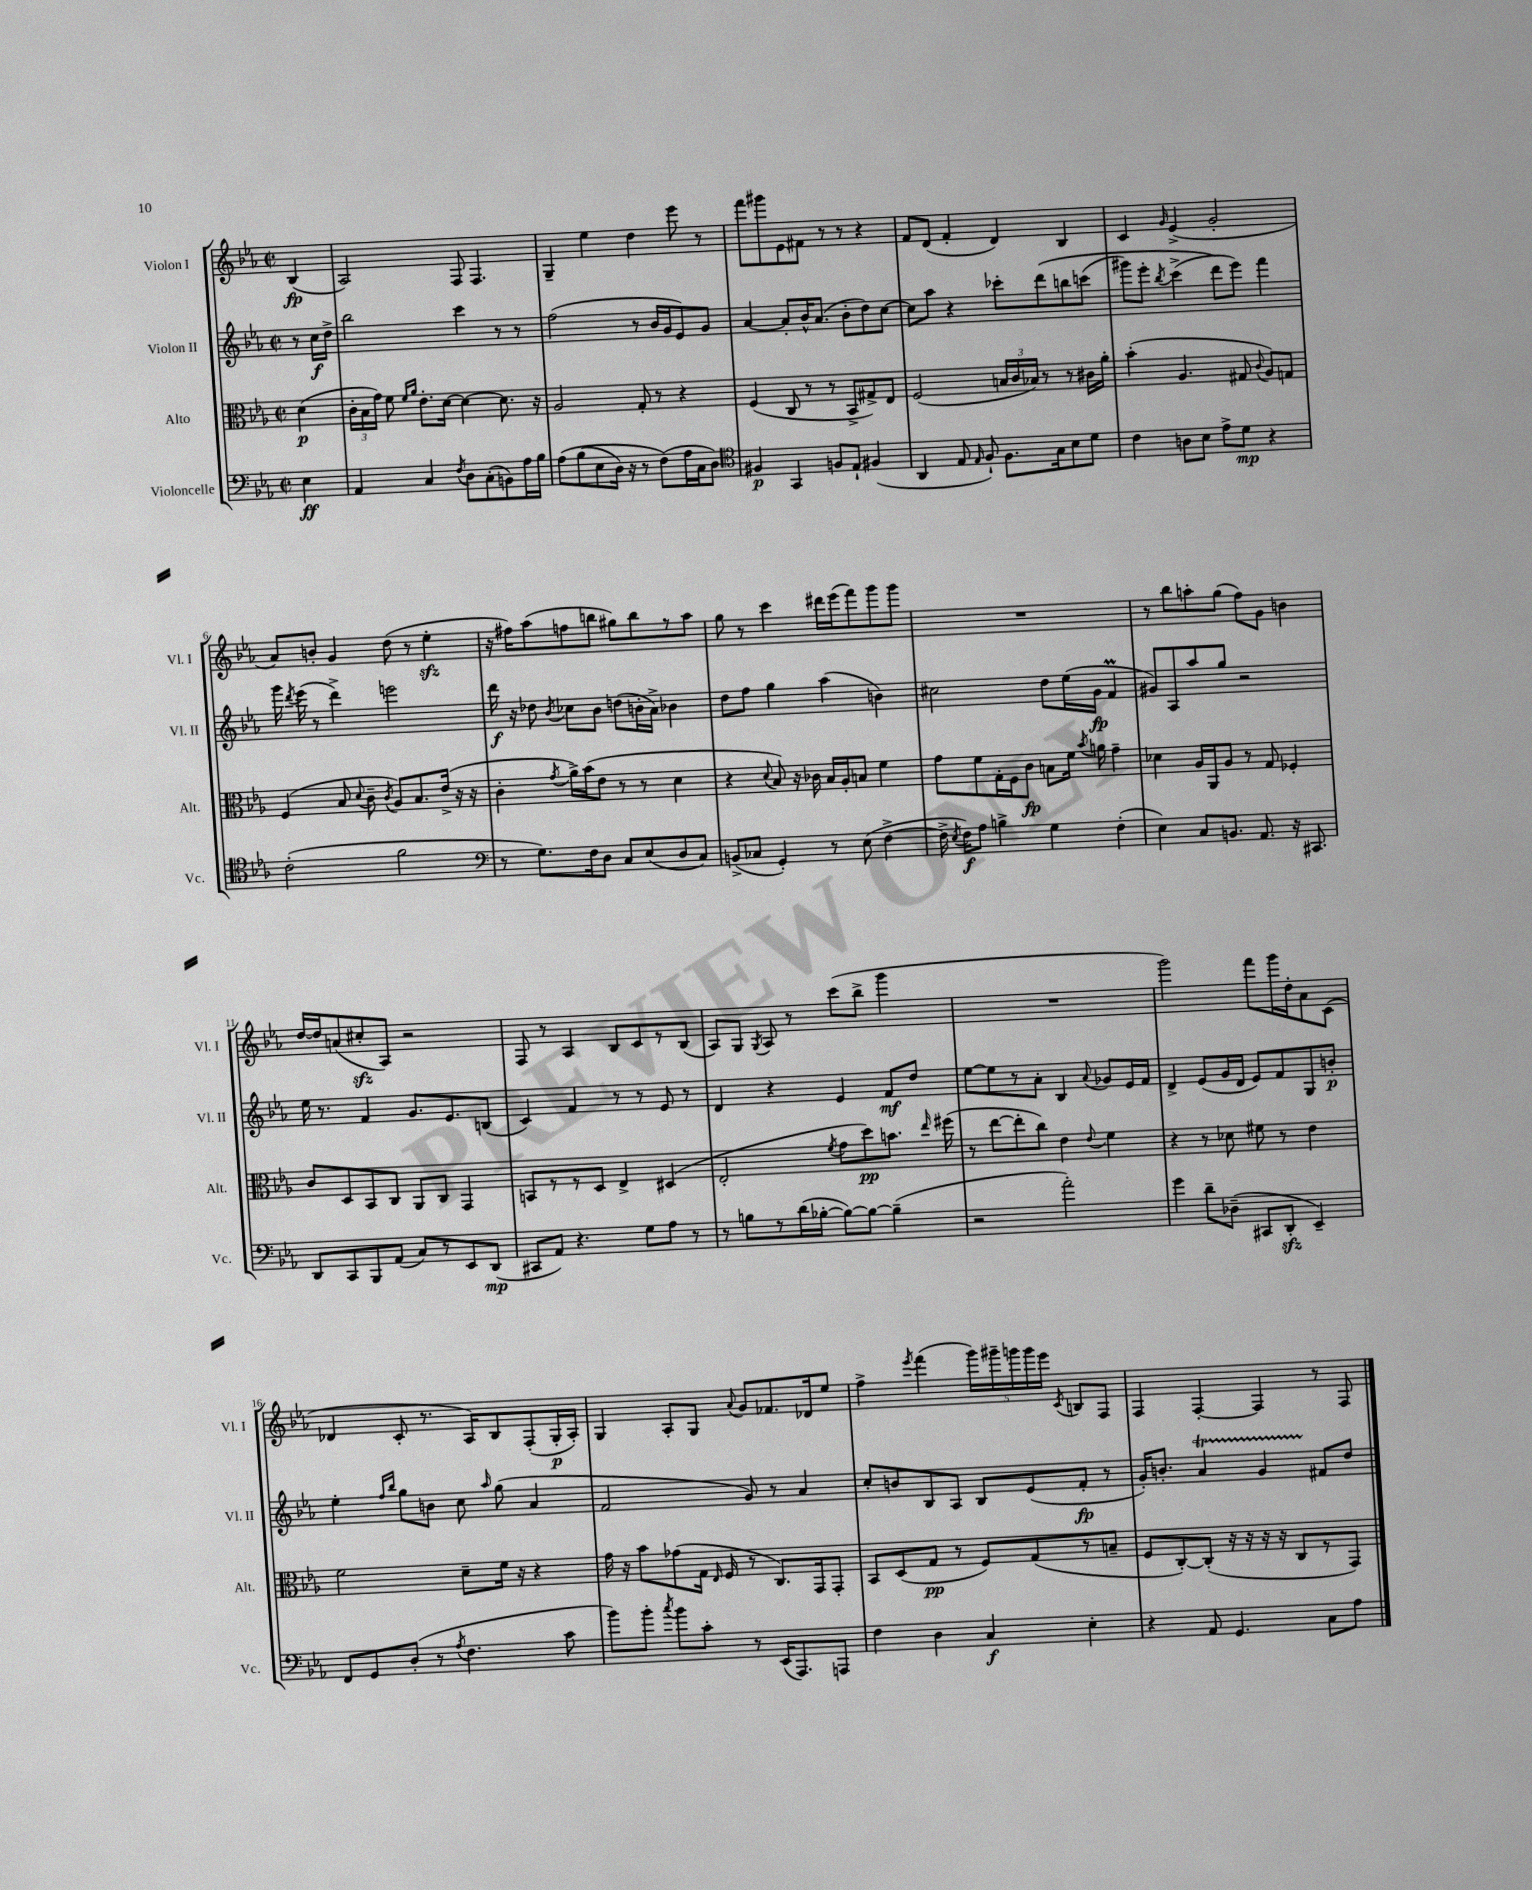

**kern	**kern	**kern	**kern
*staff4	*staff3	*staff2	*staff1
*clefF4	*clefC3	*clefG2	*clefG2
*k[b-e-a-]	*k[b-e-a-]	*k[b-e-a-]	*k[b-e-a-]
*M2/2	*M2/2	*M2/2	*M2/2
*met(c|)	*met(c|)	*met(c|)	*met(c|)
4E-	(4d	8r	(4B-
.	.	16cc	.
.	.	16dd^	.
=	=	=	=
4AA-	24c'	2bb-	2A-)
.	24B-	.	.
.	24g)	.	.
.	8f	.	.
.	16qqf	.	.
.	16qqa-	.	.
4C	8.e-'	.	.
.	[16d	.	.
8qF	.	.	.
8D	4d_	4ccc	8F
(8C'	.	.	4.F
8BB)	8.d]	8r	.
16A-	.	8r	.
16B-	16r	.	.
=	=	=	=
&(8A-	2A-	(2ff	4G~
(8B-	.	.	.
8E-	.	.	4ee-
16D)	.	.	.
16r	.	.	.
8r	8G'	8r	4dd
(8F&)	8r	16b-	.
.	.	16g	.
16A-	4r	8e-)	8eee-
16C	.	.	.
8D)	.	8g	8r
=	=	=	=
*clefC4	*	*	*
4F#	(4F	[4a-	8fff
.	.	.	8ggg#
4GG	8C	8a-']	8e-
.	8r	16b-^^	8f#
.	.	(8.a-	.
8F	8r	.	8r
8E-`	8BB-^	8b-'	8r
(4F#	8G#^)	8dd)	4r
.	8E-	[8cc	.
=	=	=	=
4AA-	(2F	8cc]	8f
.	.	8aa-	(8d
8E-	.	4r	4f'
16qqE-	.	.	.
8F`)	.	.	.
8.F	24B	8ccc-'	4d)
.	24c	.	.
.	24B-)	.	.
.	8r	&(8ddd	.
16G	.	.	.
8B-	8r	8bb	4B-
8d	16c#	(8ccc	.
.	16a-'	.	.
=	=	=	=
4c	(4b-'	8ggg#)	4c
.	.	8eee-'	.
.	.	8qbb-	16qqg
8A	4.A-	(4ccc^	(4e-^
8B-	.	.	.
8e-^	.	8ddd&)	2g'
8d	8G#	8eee-)	.
.	8qqc	.	.
4r	8A-)	4fff	.
.	8G	.	.
=	=	=	=
(2c'	(4F	16ggg	8a-)
.	.	8qddd	.
.	.	(16eee-	.
.	.	8r	8b'
.	8B-	4ddd^)	4g
.	8qqd	.	.
.	8c~	.	.
.	8qc	.	.
2f	8A-)	2eee	(8dd
.	8.B-	.	8r
.	.	.	4ee-'
.	(16e-^	.	.
.	16r	.	.
.	16r	.	.
=	=	=	=
*clefF4	*	*	*
8r	4c'	16ddd	16r
.	.	16r	16ff#)
8.G)	.	8dd-	(8aa-
.	8qg	8qb-	.
.	16a-^)	8cc-	8ff
16F	(16b-	.	.
8D	8e-	8b-	8bb
8C	8r	(8dd	8gg#)
(8E-	8r	16b'	8bb
.	.	16a-^)	.
8D	4d	4b-	8r
8C)	.	.	8aa-
=	=	=	=
(8BB^	4r	8dd	8gg
8C-	.	8ff	8r
.	8qqd	.	.
4GG')	8B-)	4gg	4ccc
.	16r	.	.
.	16c-	.	.
8r	16B-	(4aa-	16ddd#
.	16A-'	.	(16eee-
(8E-	8B	.	8fff)
[4F^	4f	4b)	8ggg
.	.	.	8ggg
=	=	=	=
16F^]	8g	2cc#	1r
8qE-	.	.	.
16F)	.	.	.
8A-	8f	.	.
4B^	16G'	.	.
.	16F	.	.
.	8c	.	.
4G	8B	8dd	.
.	16f	(16ee-	.
.	8qb-	.	.
.	16a	16g	.
(4F'	4g~	4f	.
=	=	=	=
4E-)	4d-	8g#)	8r
.	.	8A-	8bb-
8C	16A-	8aa-	8aa'
.	16AA-	.	.
8.BB	8A-	8gg	(8gg
.	8r	2r	8ff)
8.AA-	.	.	.
.	8G	.	8g
16r	4F-'	.	4b
8.CC#	.	.	.
=	=	=	=
8DD	8c	16ee-	[16dd
.	.	8.r	16dd]
8CC	8D	.	(8a
8BBB-	8BB-	4f	8cc#'
(8AA-	8C	.	8A-)
8C)	8AA-	8.g	2r
8r	8C	.	.
.	.	8.e-	.
8EE-	4GG	.	.
(8DD	.	(8B	.
=	=	=	=
8CC#	8BB	4c)	8F
8AA-)	8r	.	8r
4.r	8r	4f	4A-
.	8D	.	.
.	4E-^	8r	8B-
8G	.	8r	8c
8A-	(4D#	8e-	8r
8r	.	8r	(8B-
=	=	=	=
8r	2E-'	4d	8A-)
8B	.	.	8G
.	.	.	8qG
8r	.	4r	8A-
(16d	.	.	8r
[16B-'	.	.	.
.	8qf	.	.
8B-_)	8g	4e-	(8ccc
8B-_	8dd)	.	8bb-^
(4B-~]	8.b	8f	4ggg
.	.	8dd	.
.	16qqee-	.	.
.	(16ff#	.	.
=	=	=	=
2r	8r	[8ee-	1r
.	[8ee-	8ee-]	.
.	8ee-']	8r	.
.	8cc)	8a-'	.
2a-')	4e-	4B-	.
.	8qqe-	8qqa-	.
.	4f	8g-	.
.	.	16e-	.
.	.	16f	.
=	=	=	=
4g	4r	4d^	2ggg)
8d~	8r	(8e-	.
(8D-~	8d-	16g	.
.	.	16d	.
8CC#	8f#	8e-)	8fff
8DD'	8r	8f	16ggg
.	.	.	16dd'
4EE-~)	4e-	8G	8a-
.	.	8b'	(8c
=	=	=	=
8FF	2f	4ee-'	4d-
8GG	.	.	.
.	.	16qqff	.
.	.	16qqbb-	.
(8D'	.	8gg	8c'
8r	.	8b	8.r
8qA-	.	.	.
4.F	8d~	8cc	.
.	.	.	16A-)
.	.	16qqaa-	.
.	16f	(8gg	8B-
.	16r	.	.
.	4r	4a-	(8F'
8c	.	.	16G'
.	.	.	16A-')
=	=	=	=
8b-)	16g	2f	4G
.	16r	.	.
8b-'	8b-	.	.
8qcc	.	.	.
8b-	(8g-	.	8A-'
8c'	16G	.	8G
.	16qqE-	.	.
.	16F	.	.
.	.	.	8qqa-
8r	8r	8g)	8g
(16EE-	8.C)	8r	8.f-
8.AAA-)	.	.	.
.	.	4a-	.
.	16GG	.	16d-
8AAA	8GG'	.	8ee-
=	=	=	=
4F	8BB-	8cc'	4ff^
.	(8D	8b	.
.	.	.	8qeee-
4D	8G	8B-	(4fff
.	8r	8A-	.
4C	8F)	8B-	20ggg)
.	.	.	20ggg#~
.	.	.	20ggg
.	(8G	(8e-	.
.	.	.	20ggg
.	.	.	20eee-
.	.	.	8qc
4E-'	8r	8f'	8B
.	8B~	8r	8F
=	=	=	=
4r	8F	16g')	4F
.	.	8.b'	.
.	[8C')	.	.
8AA-	(8C']	4a-	[4F'
4.GG	16r	.	.
.	16r	.	.
.	16r	4g	4F]
.	16r	.	.
.	8C	.	.
8C	8r	8f#	8r
8A-	8GG)	8dd	8F
==	==	==	==
*-	*-	*-	*-
